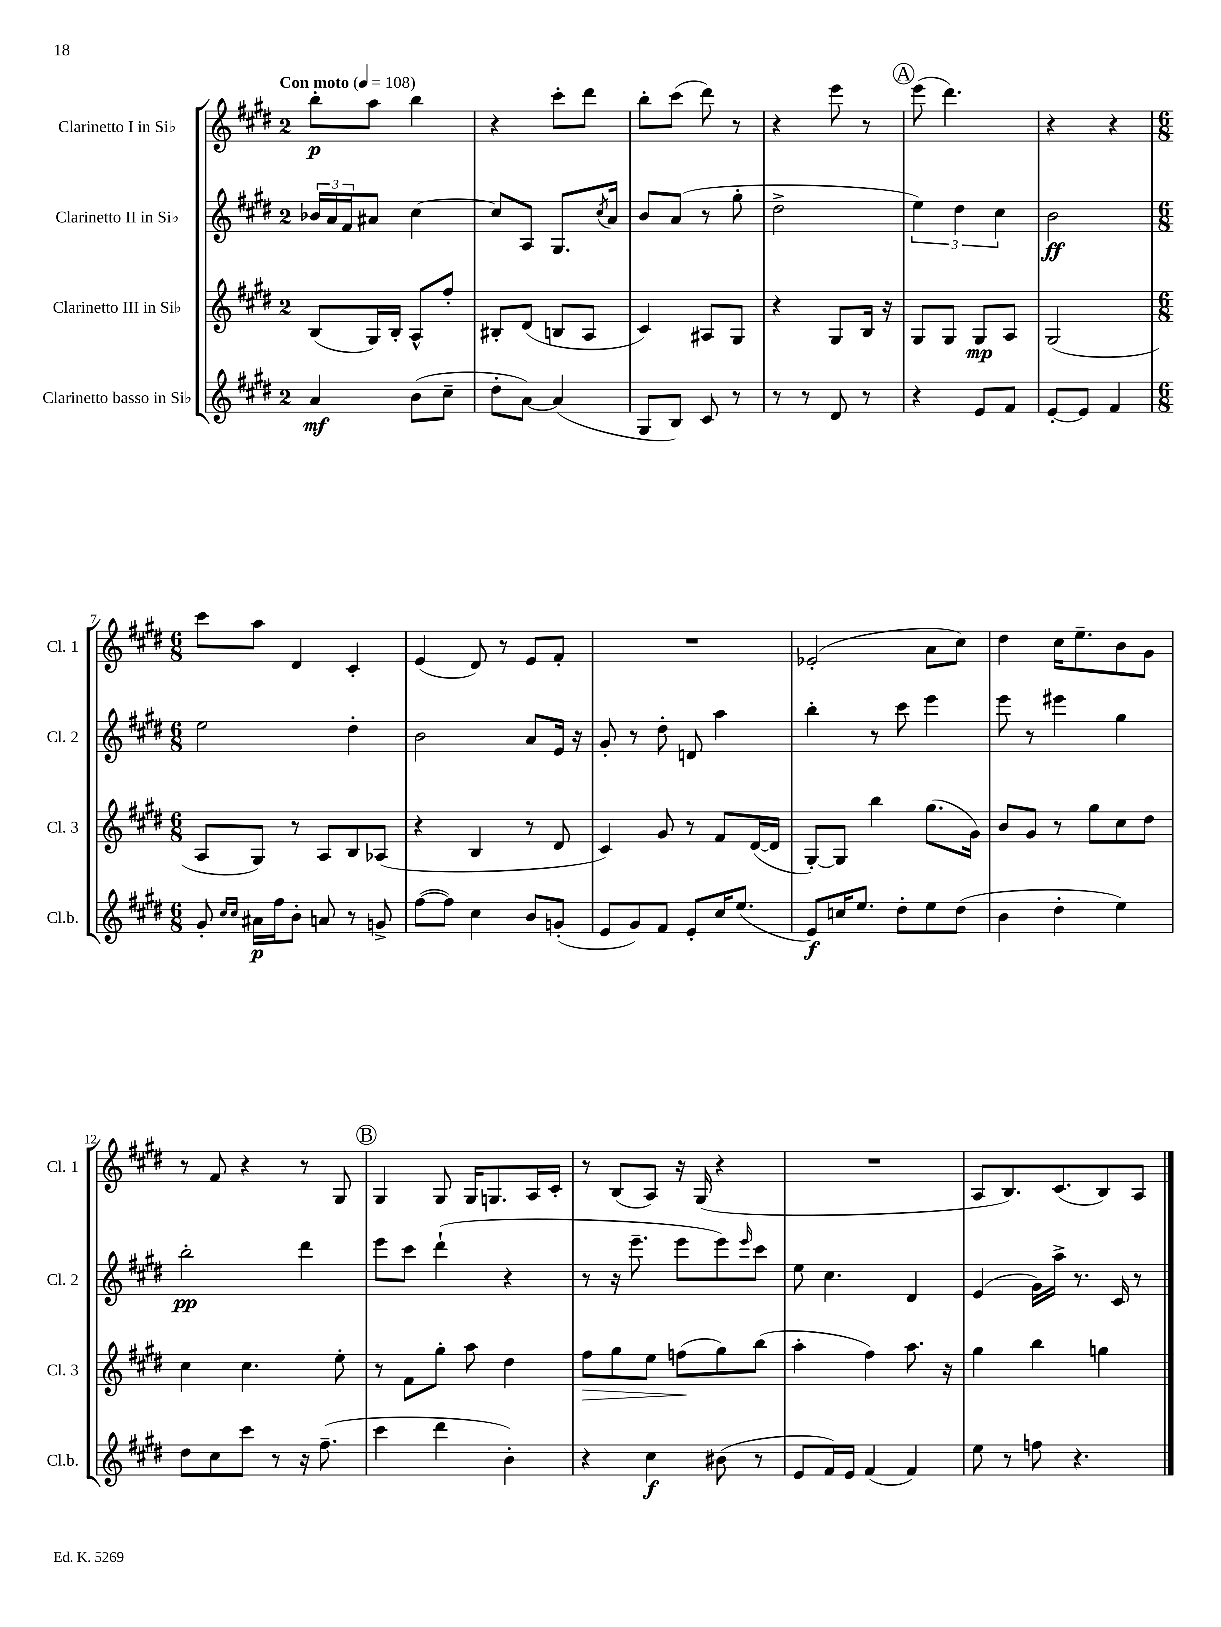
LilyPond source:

<<
\new StaffGroup <<
\new Staff = "s0" \with { instrumentName = "Clarinetto I in Sib" shortInstrumentName = "Cl. 1" } {
    \clef treble \key e \major \once \override Staff.TimeSignature.style = #'single-digit \time 2/4 \tempo "Con moto" 4 = 108
    b''8-.\p a''8 b''4 |
    r4 cis'''8-. dis'''8 |
    b''8-. cis'''8( dis'''8) r8 |
    r4 e'''8 r8 |
    \mark \markup { \circle "A" } e'''8( dis'''4.) |
    r4 r4 |
    \numericTimeSignature \time 6/8 cis'''8 a''8 dis'4 cis'4-. |
    e'4( dis'8) r8 e'8 fis'8-. |
    R2. |
    ees'2-.( a'8 cis''8) |
    dis''4 cis''16 e''8.-- b'8 gis'8 |
    r8 fis'8 r4 r8 gis8 |
    \mark \markup { \circle "B" } gis4 gis8 gis16 g8. a16 cis'16-. |
    r8 b8( a8) r16 gis16( r4 |
    R2. |
    a8 b8.) cis'8.( b8) a8 \bar "|." |
}
\new Staff = "s1" \with { instrumentName = "Clarinetto II in Sib" shortInstrumentName = "Cl. 2" } {
    \clef treble \key e \major \once \override Staff.TimeSignature.style = #'single-digit \time 2/4
    \tuplet 3/2 { bes'16 a'16 fis'16 } ais'8 cis''4~ |
    cis''8 a8 gis8. \acciaccatura { cis''8 } a'16 |
    b'8 a'8( r8 gis''8-. |
    dis''2-> |
    \mark \markup { \circle "A" } \tuplet 3/2 { e''4) dis''4 cis''4 } |
    b'2\ff |
    \numericTimeSignature \time 6/8 e''2 dis''4-. |
    b'2 a'8 e'16 r16 |
    gis'8-. r8 dis''8-. d'8 a''4 |
    b''4-. r8 cis'''8 e'''4 |
    e'''8 r8 eis'''4 gis''4 |
    b''2-.\pp dis'''4 |
    \mark \markup { \circle "B" } e'''8 cis'''8 dis'''4-!( r4 |
    r8 r16 e'''8.-- e'''8 e'''8) \grace { e'''16 } cis'''8 |
    e''8 cis''4. dis'4 |
    e'4( gis'16) a''16-> r8. cis'16 r8 \bar "|." |
}
\new Staff = "s2" \with { instrumentName = "Clarinetto III in Sib" shortInstrumentName = "Cl. 3" } {
    \clef treble \key e \major \once \override Staff.TimeSignature.style = #'single-digit \time 2/4
    b8( gis16) b16-. a8-^ fis''8-. |
    bis8-. dis'8( b8 a8 |
    cis'4) ais8 gis8 |
    r4 gis8 b16 r16 |
    \mark \markup { \circle "A" } gis8 gis8 gis8\mp a8 |
    gis2( |
    \numericTimeSignature \time 6/8 a8 gis8) r8 a8 b8 aes8( |
    r4 b4 r8 dis'8 |
    cis'4) gis'8 r8 fis'8 dis'16~( dis'16 |
    gis8~-.) gis8 b''4 gis''8.( gis'16) |
    b'8 gis'8 r8 gis''8 cis''8 dis''8 |
    cis''4 cis''4. e''8-. |
    \mark \markup { \circle "B" } r8 fis'8 gis''8-. a''8 dis''4 |
    fis''8\> gis''8 e''8 f''8\!( gis''8) b''8( |
    a''4-. fis''4) a''8. r16 |
    gis''4 b''4 g''4 \bar "|." |
}
\new Staff = "s3" \with { instrumentName = "Clarinetto basso in Sib" shortInstrumentName = "Cl.b." } {
    \clef treble \key e \major \once \override Staff.TimeSignature.style = #'single-digit \time 2/4
    a'4\mf b'8( cis''8-- |
    dis''8-. a'8~) a'4( |
    gis8 b8) cis'8 r8 |
    r8 r8 dis'8 r8 |
    \mark \markup { \circle "A" } r4 e'8 fis'8 |
    e'8~-. e'8 fis'4 |
    \numericTimeSignature \time 6/8 gis'8-. \grace { cis''16 cis''16 } ais'16\p fis''16 b'8-. a'8 r8 g'8-> |
    fis''8~( fis''8) cis''4 b'8 g'8-.( |
    e'8 gis'8) fis'8 e'8-. cis''16 e''8.( |
    e'8\f) c''16 e''8. dis''8-. e''8 dis''8( |
    b'4 dis''4-. e''4) |
    dis''8 cis''8 cis'''8 r8 r16 fis''8.--( |
    \mark \markup { \circle "B" } cis'''4 dis'''4 b'4-.) |
    r4 cis''4\f bis'8( r8 |
    e'8 fis'16) e'16 fis'4( fis'4) |
    e''8 r8 f''8 r4. \bar "|." |
}
>>
>>
